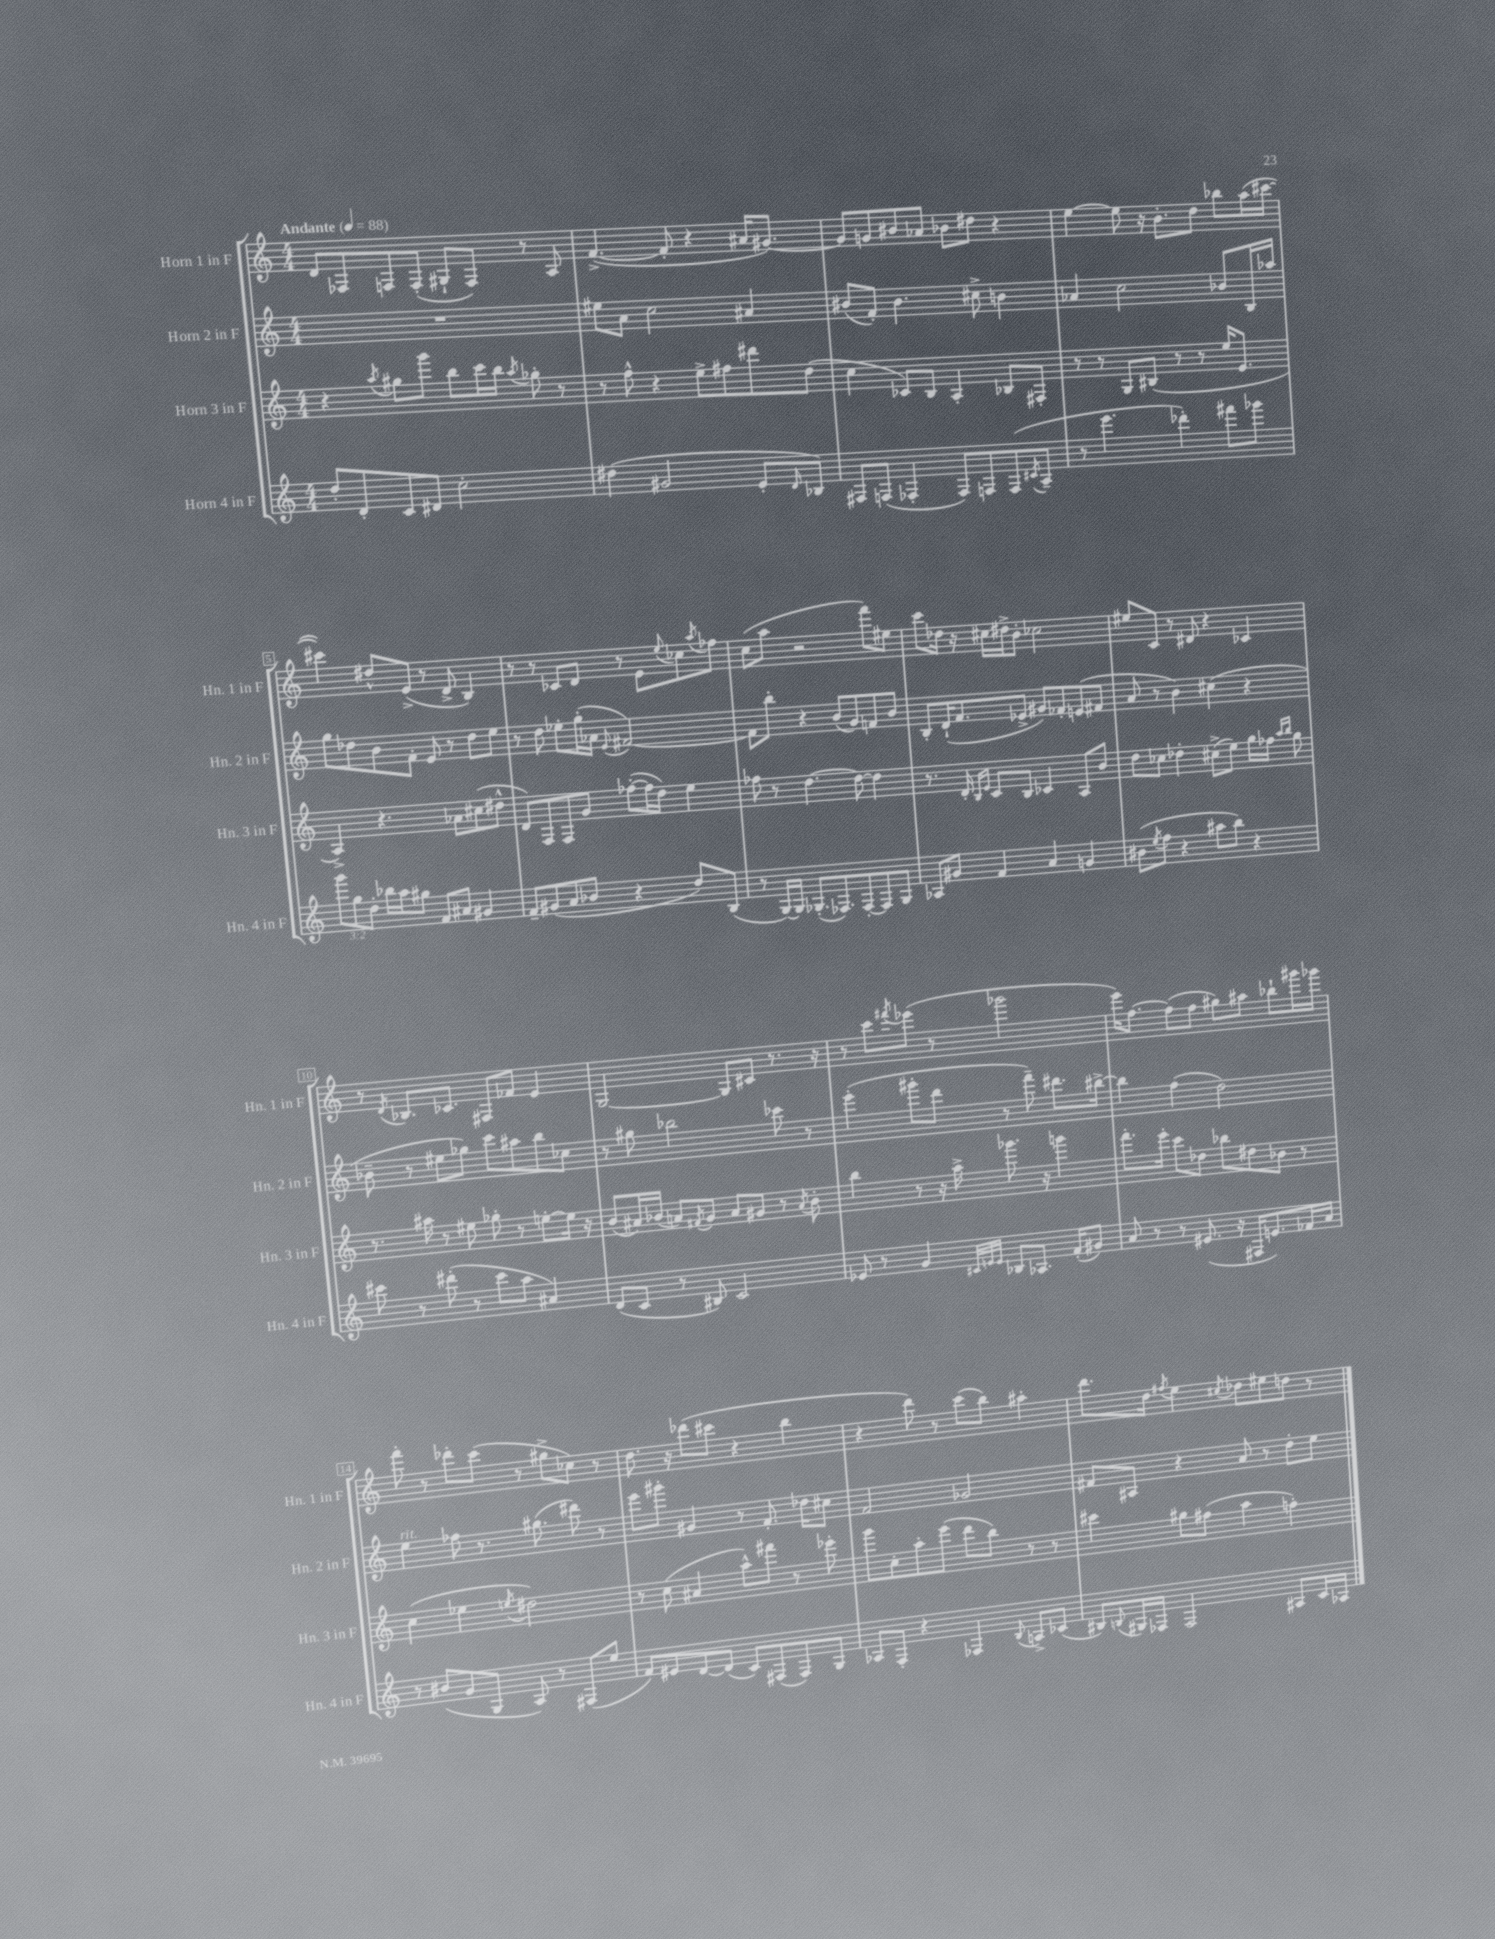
<<
\new StaffGroup <<
\new Staff = "s0" \with { instrumentName = "Horn 1 in F" shortInstrumentName = "Hn. 1 in F" } {
    \clef treble \key c \major \numericTimeSignature \time 4/4 \tempo "Andante" 4 = 88
    d'8 fes8 f8 f8-.( gis8-! f8) r8 a8 |
    f'4.~->( f'8-. r4 ais'16 gis'8.~) |
    gis'8 g'8 bis'8 aes'8 bes'8 dis''8 r4 |
    e''4~ e''8 r16 b'8.-. d''8 bes''8 a''16( cis'''16~ |
    cis'''4) dis''8-^ e'8->( r8 d'8-> b4) |
    r8 r8 ces'8 d'8 r8 e'8 \appoggiatura { e''8 } ces''8 \acciaccatura { a''8 } fes''8 |
    c''8( a''8 r2 f'''8) eis''8 |
    c'''8 des''16 r16 cis''16 dis''16-> b'8-. ces''2 |
    eis''8 c'8 r8 dis'8 r4 ces'4 |
    r8 \acciaccatura { d'8 } bes8. ces'8. fis8 fes'8 e'4 |
    g2~ g8 cis'8 r8. r16 |
    r8 c'''8 \acciaccatura { fis'''8 } ees'''8( r8 ges'''2 |
    e'''16) f''8.~ f''8( f''8 gis''8) ais''8 bes''8-! gis'''16 ges'''16 |
    f'''8-. r8 des'''8-. c'''8( r8 gis''8-> ces''8) r8 |
    d''8. r16 des'''8( cis'''8 r4 b''4 |
    r4 d'''8) r8 c'''8( b''8) ais''4-. |
    d'''8. d''16 \acciaccatura { fis''8 } e''4 \acciaccatura { cis''8 } des''8 eis''8 d''8 r8 \bar "|." |
}
\new Staff = "s1" \with { instrumentName = "Horn 2 in F" shortInstrumentName = "Hn. 2 in F" } {
    \clef treble \key c \major \numericTimeSignature \time 4/4
    R1 |
    eis''8 a'8 c''2 ais'4 |
    bis'8( f'8-.) bis'4. cis''8-> b'4 |
    aes'4 c''2 bes'8 b16 aes''16 |
    g''8 des''8 b'8 f'8-. e'8 r8 des''8 e''8 |
    r8 d''8 ees''8-. g''16-.( aes'16 \appoggiatura { e'8 } fis'2~) |
    fis'8 b''8-. r4 b'8( g'8) f'8 b'8 |
    b8-. d'16-!( f'8. ees'8-> gis'8) fes'8-. e'8( fis'8 |
    a'8 r8 b'4) cis''4( r4 |
    bes'8-- r8 eis''8 ges''8) c'''8 ais''8 b''8 ces''8 |
    r8 gis''8 bes''2 ces'''8 r8 |
    e'''4-.( gis'''8-. d'''8 r8 f'''8--) dis'''8. bis''16~-> |
    bis''4 f''4( d''2) |
    e''4^\markup { \italic "rit." } fes''8 r8. gis''8.( dis'''8) r8 |
    e'''8 gis'''8-. gis'4 r8 f'8.-. des''16 cis''8 |
    f'2 ges'2 |
    fis'8 ais8 r4 a'8 r8 d''8-. e''8 \bar "|." |
}
\new Staff = "s2" \with { instrumentName = "Horn 3 in F" shortInstrumentName = "Hn. 3 in F" } {
    \clef treble \key c \major \numericTimeSignature \time 4/4
    r4 \acciaccatura { a''8 } gis''8 g'''8 b''8 c'''16 b''16 \acciaccatura { a''8 } ges''8-. r8 |
    r8 f''8-^ r4 e''8-> fis''8 dis'''8 d''8( |
    c''4 ces'8) b8 a4-. bes8 fis8-. |
    r8 r8 g8 bis8( r8 r8 e''16 e'8. |
    a4->) r4. aes'8 cis''8( dis''8-^ |
    d'8) f8 f8 g'8 fes''8~-.( fes''16 d''16) e''4 |
    fes''8 r8 d''4.~ d''8~ d''4 |
    r8. d'16-. \grace { b16 e'16 } c'8 b8 ces'4 a8 b'8 |
    d''8 ces''8 des''4-. cis''8->( e''8) g''16 fes''16 \grace { a''16 b''16 } g''8 |
    r8. ais''16 r8 eis''8 ges''8-. r8 e''8~-. e''16 r16 |
    b'8( ais'16) bes'16( a'8) \acciaccatura { fis'8 } g'8 a'8 gis'8 r8 \acciaccatura { a'8 } bes'8-. |
    b''4 r8 r16 a''16-> ges'''8. r16 g'''4 |
    f'''8.-. e'''16-. c'''8 des''8 bes''8 dis''8 bes'8 r8 |
    c''4( ees''4 \acciaccatura { e''8 } dis''2) |
    r8 c''8( ais'4 a''8-^) fis'''8 r8 ees'''8-. |
    g'''8 c''8-. a''8-. e'''8( d'''8 b''8) r8 r8 |
    cis'''4 gis''8 fis''8( a''4 f''4-.) \bar "|." |
}
\new Staff = "s3" \with { instrumentName = "Horn 4 in F" shortInstrumentName = "Hn. 4 in F" } {
    \clef treble \key c \major \numericTimeSignature \time 4/4 \override Staff.TupletNumber.text = #tuplet-number::calc-fraction-text
    d''8-. d'8-. c'8 dis'8 c''2-. |
    dis''4( gis'2 e'8-. \grace { d'16 } bes8) |
    fis8 f8( fes4-. fes8) f8 f8( \acciaccatura { cis'8 } a8-- |
    r8 e'''4. des'''4-.) fis'''8 ges'''8 |
    \tuplet 3/2 { g'''8 g''8 d''8-. } bes''16 a''16 gis''8 f'8 ais'8 gis'4 |
    f'8-- gis'8( a'8 bes'8 r4 d''8) b8( |
    r8 g16~) g16 ges8.-.( fes8.) fes8~-. fes8 ges8 |
    aes8 gis'8 f'4 a'4 g'4 |
    bis'8( \acciaccatura { e''8 } f''8 r4 ais''8 b''8) r4 |
    cis'''8 r8 dis'''8-.( r8 cis'''8 a''8 ais'4) |
    d'8( c'8 r8 bis8) c'2 |
    ees'8 r8 g'4 \grace { cis'32 e'32 e'32 } bes8 aes8. f'16-.( gis'8) |
    a'8 r8 r8 eis'8.( r16 fis16 e'8.) fes'16 a'16 |
    r8 bis'8( g'8 g8 a8) r8 fis8( e''8 |
    f'8) eis'8 d'8~ d'8( c'8) fis8( fis8) g8 |
    aes8 f8-. r4 fes4 \appoggiatura { b8 } a8-> ces'8( |
    bis8) \appoggiatura { b8 } gis16 fes16 fes2 ais8 c'16 aes16 \bar "|." |
}
>>
>>
\layout { \context { \Score \override BarNumber.stencil = #(make-stencil-boxer 0.1 0.3 ly:text-interface::print) } }
